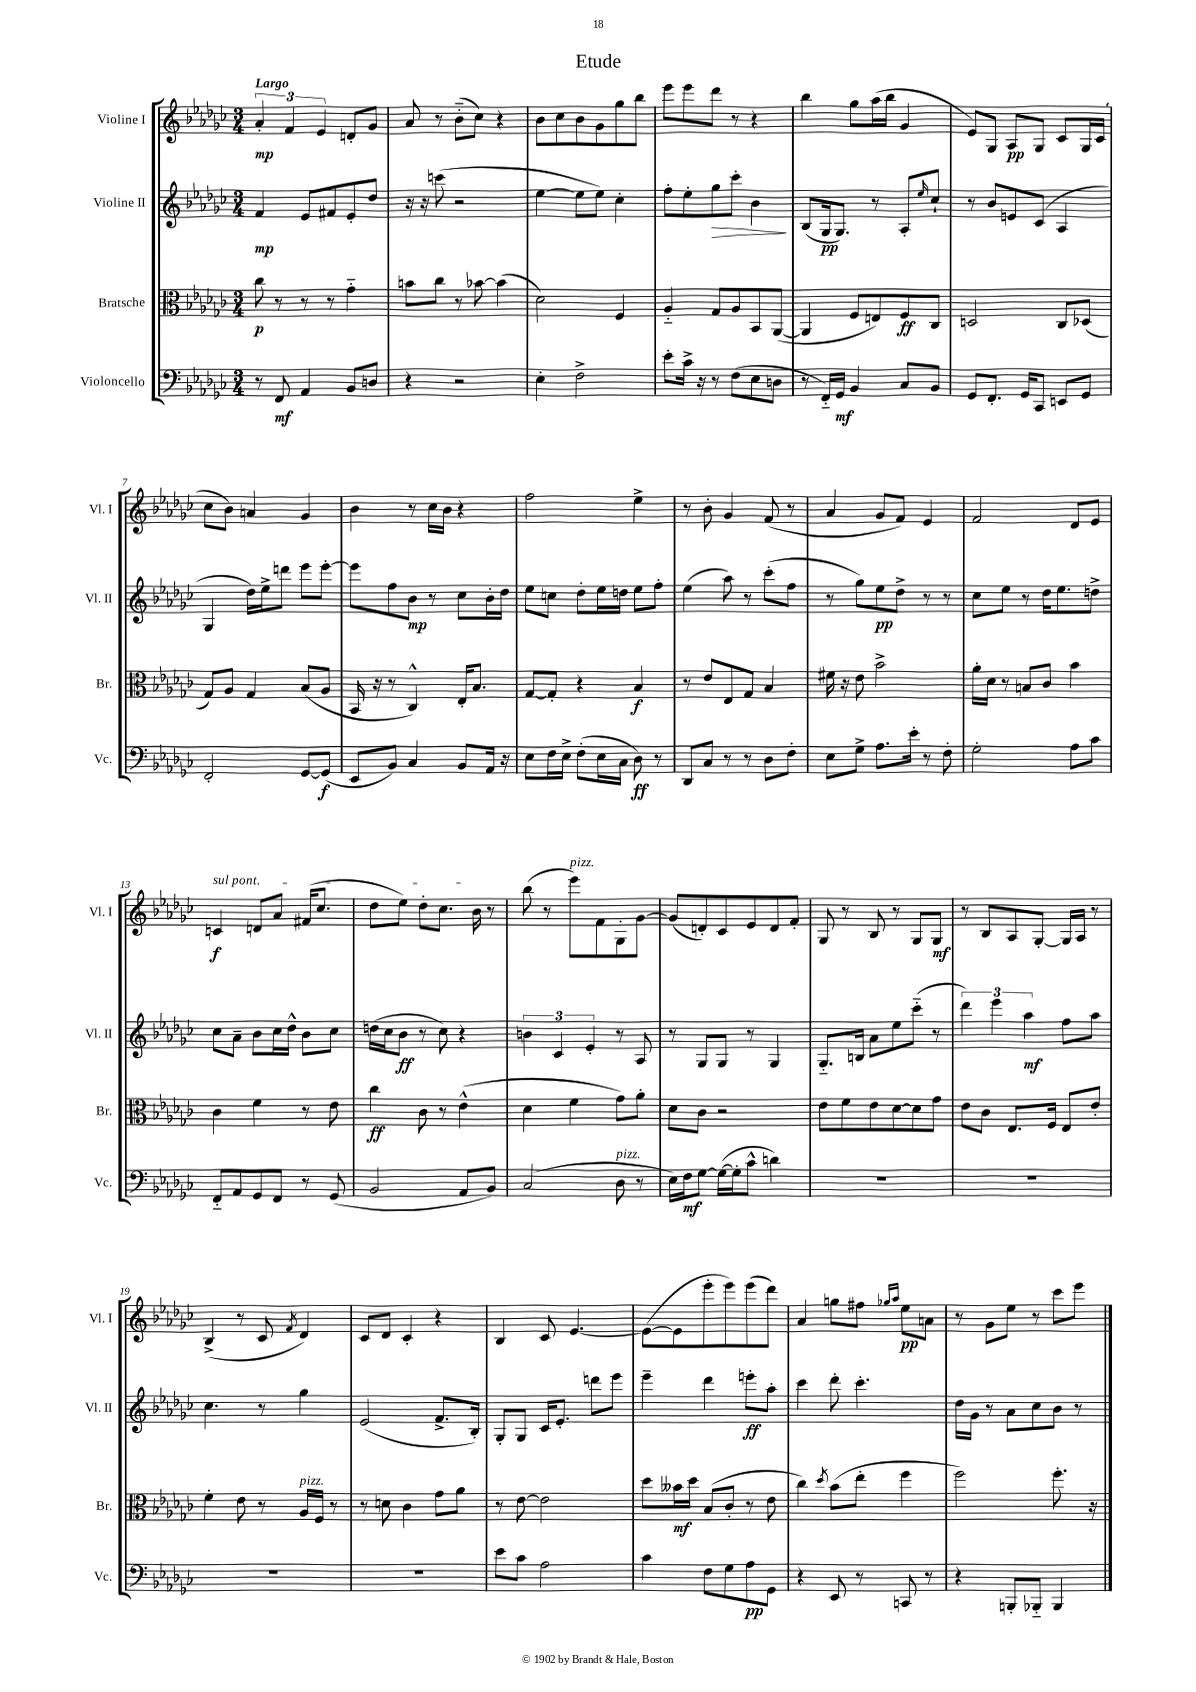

**kern	**dynam	**kern	**dynam	**kern	**dynam	**kern	**dynam
*part4	*part4	*part3	*part3	*part2	*part2	*part1	*part1
*staff4	*staff4	*staff3	*staff3	*staff2	*staff2	*staff1	*staff1
*I"Violoncello	*	*I"Bratsche	*	*I"Violine II	*	*I"Violine I	*
*I'Vc.	*	*I'Br.	*	*I'Vl. II	*	*I'Vl. I	*
*clefF4	*	*clefC3	*	*clefG2	*	*clefG2	*
*k[b-e-a-d-g-c-]	*	*k[b-e-a-d-g-c-]	*	*k[b-e-a-d-g-c-]	*	*k[b-e-a-d-g-c-]	*
*M3/4	*	*M3/4	*	*M3/4	*	*M3/4	*
=1	=1	=1	=1	=1	=1	=1	=1
!	!	!	!	!	!	!LO:TX:a:B:t=Largo	!
8r	.	8cc-\	p	4f/	mp	6a-'/	mp
8FF/	mf	8r	.	.	.	.	.
.	.	.	.	.	.	6f/	.
4AA-/	.	8r	.	8e-/L	.	.	.
.	.	.	.	.	.	6e-/	.
.	.	8r	.	8f#X/	.	.	.
8BB-/L	.	4g-\	.	8e-'/	.	8dn'/L	.
8Dn/J	.	.	.	8dd-/J	.	8g-/J	.
=2	=2	=2	=2	=2	=2	=2	=2
4r	.	8bn\L	.	16r	.	8a-/	.
.	.	.	.	16r	.	.	.
.	.	8cc-\J	.	(8cccn\	.	8r	.
2r	.	8r	.	2r	.	(8b-\L	.
.	.	[8b-X\	.	.	.	8cc-\J)	.
.	.	(4b-\]	.	.	.	4r	.
=3	=3	=3	=3	=3	=3	=3	=3
4E-'\	.	2d-\)	.	[4ee-\	.	8b-\L	.
.	.	.	.	.	.	8cc-\	.
2F^\	.	.	.	8ee-\L]	.	8b-\	.
.	.	.	.	8ee-\J)	.	8g-\	.
.	.	4F/	.	4cc-'\	.	8gg-\	.
.	.	.	.	.	.	8bb-\J	.
=4	=4	=4	=4	=4	=4	=4	=4
8e-'\L	.	4A-/	.	8ff'\L	.	8eee-\L	.
16c-^\Jk	.	.	.	8ee-'\	.	8eee-\	.
16r	.	.	.	.	.	.	.
!	!	!	!	!	!LO:HP:b	!	!
8r	.	8G-/L	.	8gg-\	>	8ddd-\J	.
(8F\L	.	8A-/	.	8ccc-'\J	.	8r	.
8E-\	.	8BB-/	.	4b-\	.	4r	.
8Dn\J	.	([8AA-/J	.	.	.	.	.
.	.	.	.	.	]	.	.
=5	=5	=5	=5	=5	=5	=5	=5
8r	.	4AA-/]	.	(8B-/L	.	4bb-\	.
16FF/LL)	.	.	.	16G-/k	pp	.	.
16GG-/JJ	mf	.	.	8.G-/J)	.	.	.
4BB-/	.	8F/L	.	.	.	8gg-\L	.
.	.	8En/)	.	8r	.	(16aa-\L	.
.	.	.	.	.	.	16bb-\JJ	.
8C-/L	.	8F/	ff	8A-'/L	.	4g-/	.
.	.	.	.	16qqee-/	.	.	.
8BB-/J	.	8C-/J	.	8cc-`/J	.	.	.
=6	=6	=6	=6	=6	=6	=6	=6
8GG-/L	.	2Dn/	.	8r	.	8e-/L)	.
8.FF'/J	.	.	.	8b-/L	.	8G-/J	.
.	.	.	.	8en/	.	8A-/L	pp
16GG-/KL	.	.	.	.	.	.	.
8CC-/J	.	.	.	(8c-/J	.	8G-/J	.
8EEn/L	.	8C-/L	.	4A-/	.	8c-/L	.
8GG-/J	.	(8D-X/J	.	.	.	16G-/L	.
.	.	.	.	.	.	(16c-/JJ	.
!!LO:LB:g=z
=7	=7	=7	=7	=7	=7	=7	=7
2FF'/	.	8G-/L)	.	4G-/	.	8cc-\L	.
.	.	8A-/J	.	.	.	8b-\J)	.
.	.	4G-/	.	16dd-\LL)	.	4an/	.
.	.	.	.	16ee-^\J	.	.	.
.	.	.	.	8dddn\J	.	.	.
[8GG-/L	.	(8B-/L	.	8eee-\L	.	4g-/	.
(8GG-/J]	f	8A-/J	.	[8eee-'\J	.	.	.
=8	=8	=8	=8	=8	=8	=8	=8
8EE-/L	.	16BB-/	.	8eee-\L]	.	4b-\	.
.	.	16r	.	.	.	.	.
8BB-/J)	.	8r	.	8ff\	.	.	.
4C-/	.	4C-^^/)	.	8b-\J	mp	8r	.
.	.	.	.	8r	.	16cc-\LL	.
.	.	.	.	.	.	16b-\JJ	.
8BB-/L	.	16E-'/KL	.	8cc-\L	.	4r	.
.	.	8.B-/J	.	.	.	.	.
16AA-/Jk	.	.	.	16b-'\L	.	.	.
16r	.	.	.	16dd-\JJ	.	.	.
=9	=9	=9	=9	=9	=9	=9	=9
8E-\L	.	[8G-/L	.	8ee-\L	.	2ff\	.
16F\L	.	8G-'/J]	.	8ccn\J	.	.	.
16E-^\JJ	.	.	.	.	.	.	.
(8F'\L	.	4r	.	8dd-'\L	.	.	.
16E-\L	.	.	.	16ee-\L	.	.	.
16C-\JJ	.	.	.	16ddn\JJ	.	.	.
8D-\)	ff	4B-/	f	8ee-\L	.	4ee-^\	.
8r	.	.	.	8ff'\J	.	.	.
=10	=10	=10	=10	=10	=10	=10	=10
8DD-/L	.	8r	.	(4ee-\	.	8r	.
8C-/J	.	8e-/L	.	.	.	8b-'\	.
8r	.	8E-/	.	8aa-\)	.	4g-/	.
8r	.	8G-/J	.	8r	.	.	.
8D-\L	.	4B-/	.	(8ccc-'\L	.	(8f/	.
8F'\J	.	.	.	8ff\J	.	8r	.
=11	=11	=11	=11	=11	=11	=11	=11
8E-\L	.	16f#X\	.	8r	.	4a-/	.
.	.	16r	.	.	.	.	.
8G-^\J	.	8e-\	.	8gg-\L)	.	.	.
8.A-\L	.	2b-^\	.	8ee-\	pp	8g-/L	.
.	.	.	.	8dd-^\J	.	8f/J)	.
16e-'\Jk	.	.	.	.	.	.	.
8r	.	.	.	8r	.	4e-/	.
8F'\	.	.	.	8r	.	.	.
=12	=12	=12	=12	=12	=12	=12	=12
2G-'\	.	16a-'\LL	.	8cc-\L	.	2f/	.
.	.	16d-\JJ	.	.	.	.	.
.	.	8r	.	8ee-\J	.	.	.
.	.	8Bn/L	.	8r	.	.	.
.	.	8c-/J	.	16dd-\KL	.	.	.
.	.	.	.	8.ee-\	.	.	.
8A-\L	.	4b-\	.	.	.	8d-/L	.
8c-\J	.	.	.	8ddn^\J	.	8e-/J	.
!!LO:LB:g=z
=13	=13	=13	=13	=13	=13	=13	=13
!	!	!	!	!	!	!LO:TX:a:i:t=sul pont.	!
8FF/L	.	4c-\	.	8cc-\L	.	4cn/	f
8AA-/	.	.	.	8a-~\J	.	.	.
8GG-/	.	4f\	.	8b-\L	.	8dn/L	.
8FF/J	.	.	.	16cc-\L	.	8a-/J	.
.	.	.	.	16dd-^^\JJ	.	.	.
8r	.	8r	.	8b-\L	.	(16f#X/KL	.
.	.	.	.	.	.	8.cc-/J	.
(8GG-/	.	8e-\	.	8cc-\J	.	.	.
=14	=14	=14	=14	=14	=14	=14	=14
2BB-/	.	4cc-\	ff	(16ddn\LL	.	8dd-\L	.
.	.	.	.	16cc-\J	.	.	.
.	.	.	.	8b-\J	ff	8ee-\J)	.
.	.	8c-\	.	8r	.	8dd-'\L	.
.	.	8r	.	8cc-\)	.	8.cc-\J	.
8AA-/L	.	(4e-^^\	.	4r	.	.	.
.	.	.	.	.	.	16b-\	.
8BB-/J)	.	.	.	.	.	8r	.
=15	=15	=15	=15	=15	=15	=15	=15
(2C-/	.	4d-\	.	6bn\	.	(8bb-\	.
.	.	.	.	.	.	8r	.
.	.	.	.	6c-/	.	.	.
!	!	!	!	!	!	!LO:TX:a:i:t=pizz.	!
.	.	4f\	.	.	.	8eee-\L)	.
.	.	.	.	6e-'/	.	.	.
.	.	.	.	.	.	8f\	.
!LO:TX:a:i:t=pizz.	!	!	!	!	!	!	!
8D-\	.	8g-\L)	.	8r	.	8G-'\	.
8r	.	8a-'\J	.	8A-/	.	[8g-\J	.
=16	=16	=16	=16	=16	=16	=16	=16
16E-\LL)	.	8d-\L	.	8r	.	(8g-/L]	.
16F\J	mf	.	.	.	.	.	.
[8G-\J	.	8c-\J	.	8G-/L	.	8dn'/)	.
(16G-\LL_	.	2r	.	8G-/J	.	8c-/	.
16G-'\J]	.	.	.	.	.	.	.
8c-^^\J	.	.	.	8r	.	8e-/	.
4dn\)	.	.	.	4G-/	.	8d/	.
.	.	.	.	.	.	8f'/J	.
=17	=17	=17	=17	=17	=17	=17	=17
2.r	.	8e-\L	.	8.G-/L	.	8G-/	.
.	.	8f\	.	.	.	8r	.
.	.	.	.	16Bn/Jk	.	.	.
.	.	8e-\	.	8a-\L	.	8B-/	.
.	.	[8d-\	.	8ee-\	.	8r	.
.	.	8d-\]	.	(8ccc-\J	.	8G-/L	.
.	.	8g-\J	.	8r	.	8G-/J	mf
=18	=18	=18	=18	=18	=18	=18	=18
2.r	.	8e-\L	.	6ddd-\)	.	8r	.
.	.	8c-\J	.	.	.	8B-/L	.
.	.	.	.	6eee-\	.	.	.
.	.	8.E-/L	.	.	.	8A-/	.
.	.	.	.	6aa-\	mf	.	.
.	.	.	.	.	.	[8G-'/J	.
.	.	16F/Jk	.	.	.	.	.
.	.	8E-/L	.	8ff\L	.	16G-/LL]	.
.	.	.	.	.	.	16A-/JJ	.
.	.	8e-'/J	.	8aa-\J	.	8r	.
!!LO:LB:g=z
=19	=19	=19	=19	=19	=19	=19	=19
2.r	.	4f'\	.	4.cc-\	.	(4B-^/	.
.	.	8e-\	.	.	.	8r	.
.	.	8r	.	8r	.	8c-/	.
.	.	.	.	.	.	8qf/	.
!	!	!LO:TX:a:i:t=pizz.	!	!	!	!	!
.	.	16A-/LL	.	4gg-\	.	4d-/)	.
.	.	16F/JJ	.	.	.	.	.
.	.	8r	.	.	.	.	.
=20	=20	=20	=20	=20	=20	=20	=20
2.r	.	8r	.	(2e-/	.	8c-/L	.
.	.	8dn\	.	.	.	8d-/J	.
.	.	4c-\	.	.	.	4c-'/	.
.	.	8g-\L	.	8.f^/L	.	4r	.
.	.	8a-\J	.	.	.	.	.
.	.	.	.	16B-'/Jk)	.	.	.
=21	=21	=21	=21	=21	=21	=21	=21
8e-\L	.	8r	.	8G-'/L	.	4B-/	.
8c-\J	.	[8e-\	.	8G-/J	.	.	.
2A-\	.	2e-\]	.	16c-/KL	.	8c-/	.
.	.	.	.	8.e-'/J	.	.	.
.	.	.	.	.	.	[4.e-/	.
.	.	.	.	8dddn\L	.	.	.
.	.	.	.	8eee-\J	.	.	.
=22	=22	=22	=22	=22	=22	=22	=22
4c-\	.	8dd-\L	.	4eee-~\	.	(8e-\L_	.
.	.	16b--X\L	mf	.	.	8e-\]	.
.	.	16dd-\JJ	.	.	.	.	.
8F\L	.	(8B-/L	.	4ddd-\	.	8eee-'\	.
8G-\	.	8c-'/J	.	.	.	8eee-\)	.
8A-\	pp	8r	.	8eeen'\L	ff	(8eee-\	.
8GG-\J	.	8e-\	.	8aa-'\J	.	8ddd-\J)	.
=23	=23	=23	=23	=23	=23	=23	=23
4r	.	4cc-\)	.	4ccc-\	.	4a-/	.
.	.	8qdd-/	.	.	.	.	.
8EE-/	.	(8b-\L	.	8ddd-'\	.	8ggn\L	.
8r	.	8ee-'\J	.	4.ccc-'\	.	8ff#X\J	.
.	.	.	.	.	.	16qqgg-X/LL	.
.	.	.	.	.	.	16qqaa-/JJ	.
8CCn/	.	4ff\	.	.	.	8ee-\L	pp
8r	.	.	.	.	.	8an\J	.
=24	=24	=24	=24	=24	=24	=24	=24
4r	.	2ff\)	.	16dd-\LL	.	8r	.
.	.	.	.	16g-\JJ	.	.	.
.	.	.	.	8r	.	8g-\L	.
8BBBn'/L	.	.	.	8a-\L	.	8ee-\J	.
8BBB-X/J	.	.	.	8cc-\	.	8r	.
4BBB-/	.	8.ff'\	.	8b-\J	.	8ccc-\L	.
.	.	.	.	8r	.	8eee-\J	.
.	.	16r	.	.	.	.	.
==	==	==	==	==	==	==	==
*-	*-	*-	*-	*-	*-	*-	*-
